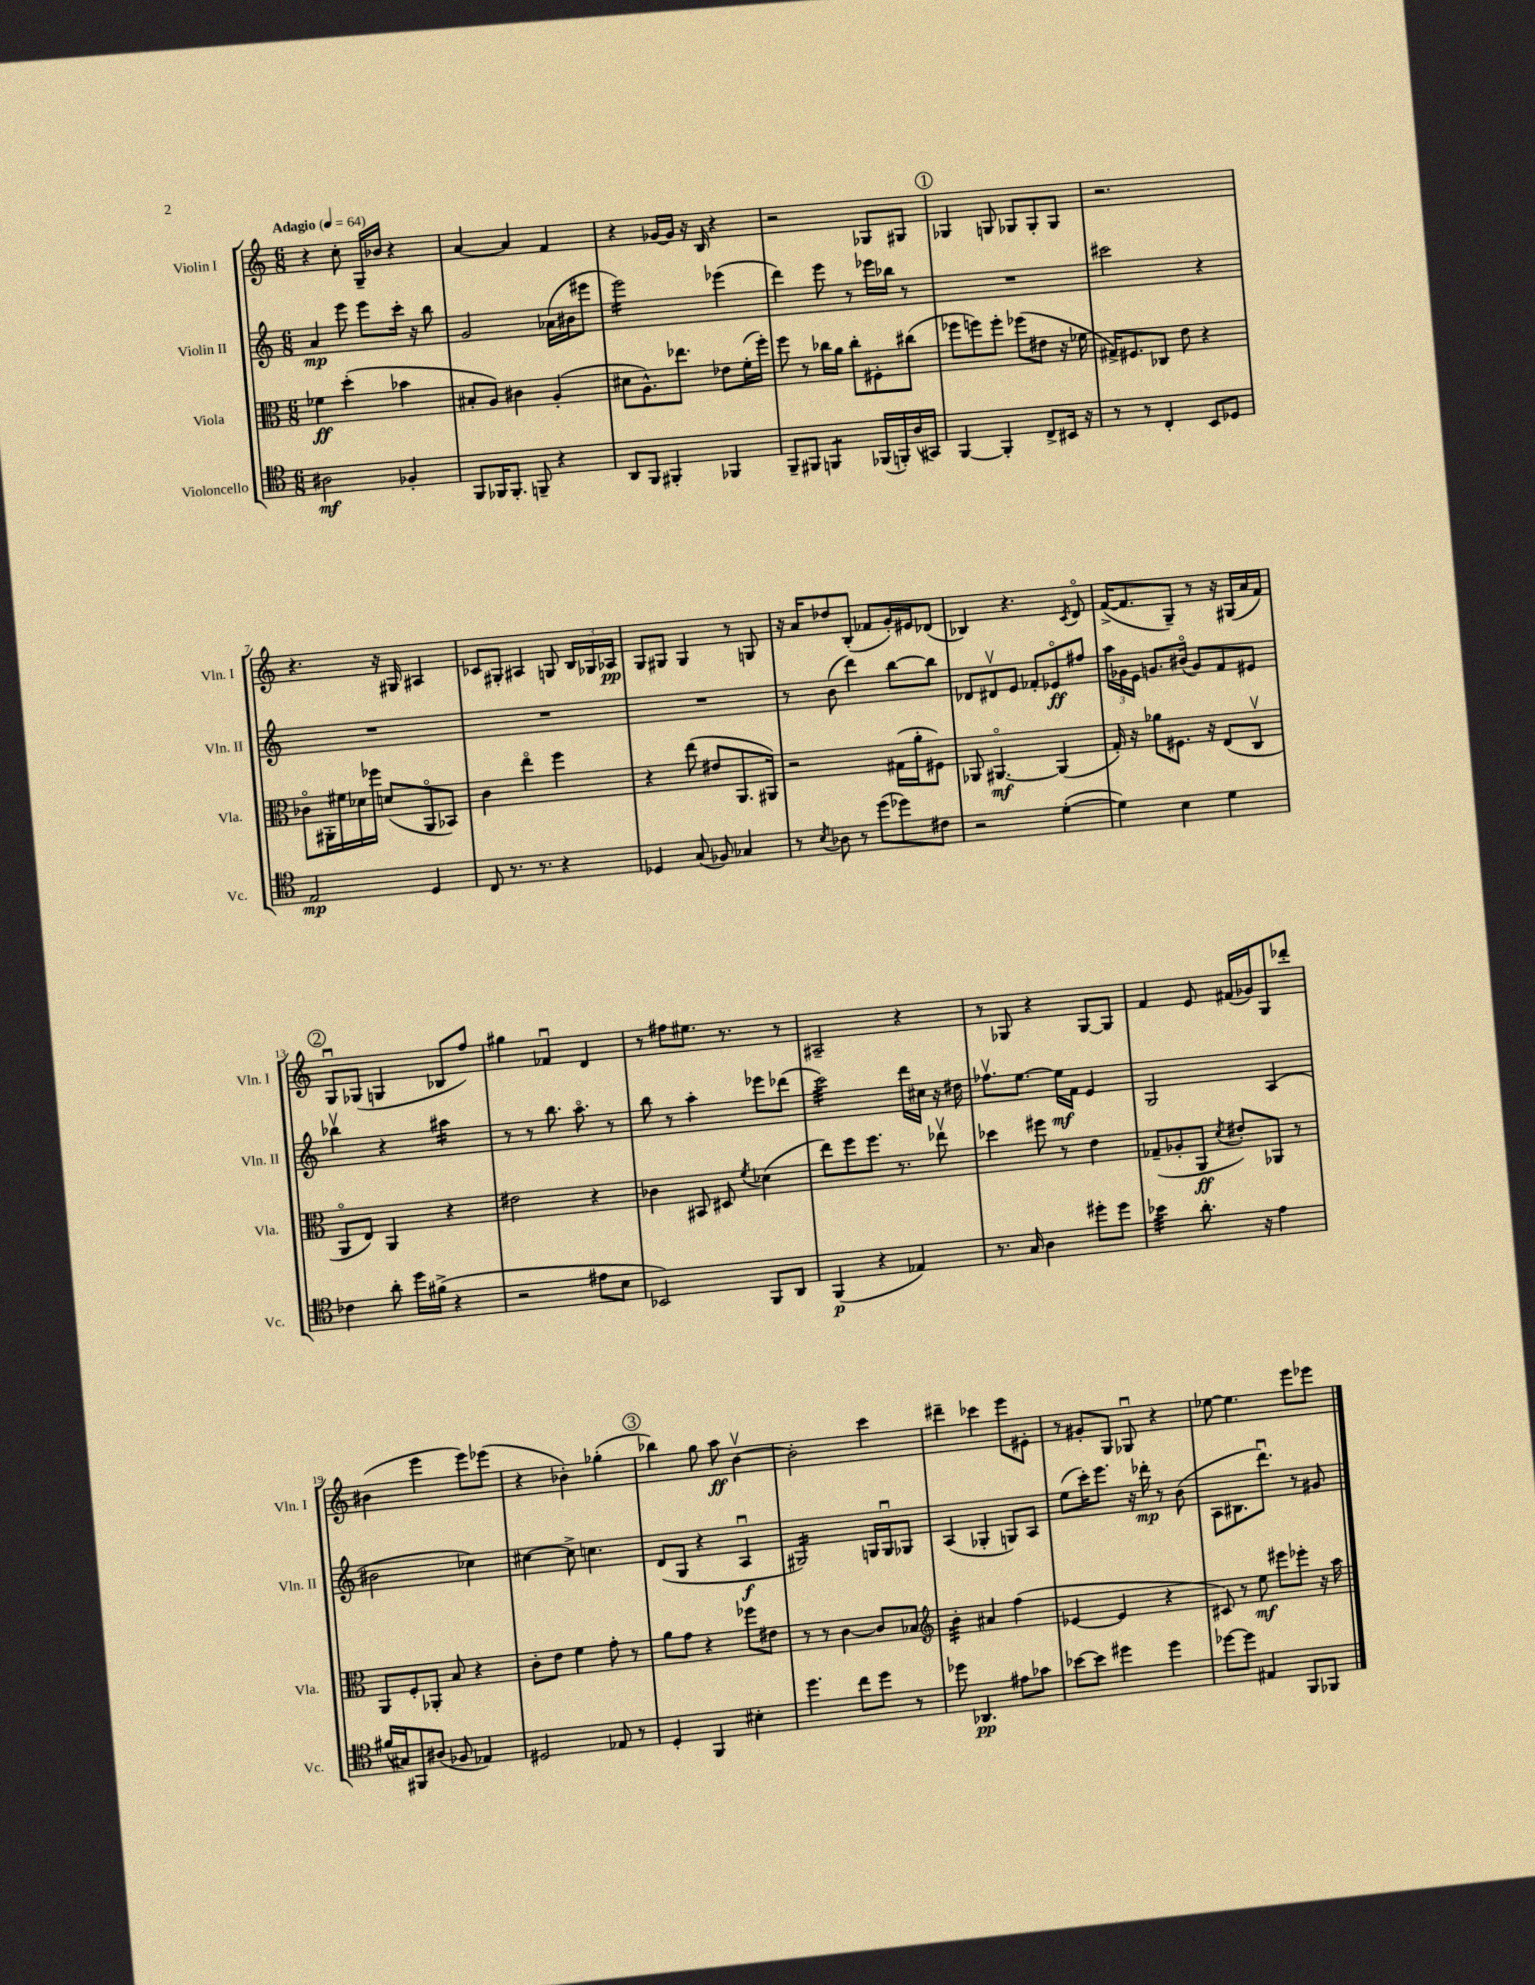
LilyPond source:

<<
\new StaffGroup <<
\new Staff = "s0" \with { instrumentName = "Violin I" shortInstrumentName = "Vln. I" } {
    \clef treble \key c \major \numericTimeSignature \time 6/8 \tempo "Adagio" 4 = 64
    \autoBeamOff r4 c''8-. g16[-- bes'16] r4 |
    a'4~ a'4 f'4 |
    r4 ges'16[~ ges'16] r16 b16 r4 |
    r2 ges8[ gis8] |
    \mark \markup { \circle "1" } ges4 g8 ges8[ ges8-. ges8] |
    r2. |
    r4. r16 gis16 ais4 |
    ces'8[ gis8]-. ais4 g8 \tuplet 3/2 { b16[ ges16 aes16]\pp } |
    g8[ gis8] gis4 r8 g8 |
    r16 a'16[ des''8 b8]-.( fes'8[ g'16-.) eis'16 des'8]( |
    bes4) r4. \acciaccatura { c'8 } d'8\flageolet |
    f'16[~->( f'8. g8]--) r8 r16 gis16[( a'16 f'16]) |
    \mark \markup { \circle "2" } g8[\downbow ges8]( g4 bes8[ f''8]) |
    gis''4 fes'4\downbow d'4 |
    r8 fis''8[ eis''8.] r8. r8 |
    ais2-- r4 |
    r8 ges8 r4 ges8[~ ges8] |
    f'4 e'8 fis'16[( ges'16) g8 des'''8]-. |
    bis'4( e'''4 e'''8[) ees'''8]( |
    r4 bes'4-.) ges''4-.( |
    \mark \markup { \circle "3" } bes''4) g''8 a''8\ff b'4~\upbow |
    b'2-. c'''4 |
    dis'''4-- ces'''4 e'''8[ eis'8]-. |
    r8 gis'8[-. g8] ges8\downbow r4 |
    ees''8~ ees''4. e'''8[ ees'''8] \bar "|." |
}
\new Staff = "s1" \with { instrumentName = "Violin II" shortInstrumentName = "Vln. II" } {
    \clef treble \key c \major \numericTimeSignature \time 6/8
    \autoBeamOff a'4\mp e'''8 e'''8[ c'''16]-. r16 b''8 |
    g'2 aes'16[( bis'16 eis'''8] |
    e'''2:16) ees'''4( |
    d'''4) e'''8 r8 ees'''16[ bes''16] r8 |
    \mark \markup { \circle "1" } R2. |
    cis'''2 r4 |
    R2. |
    R2. |
    R2. |
    r8 b'8( d'''4) b''8[~ b''8] |
    des'8[ dis'8\upbow e'8] fes'8[-. ees'8\flageolet\ff fis''8] |
    \tuplet 3/2 { a''16[ ges'16 e'16] } g'8.[ bis'16]\flageolet( g'8[) f'8 eis'8] |
    \mark \markup { \circle "2" } bes''4\upbow r4 ais''4:16 |
    r8 r8 b''8. a''8.\flageolet r8 |
    b''8 r8 a''4-. ees'''8[ des'''8]( |
    c'''2:32) d'''16[ cis''16] r16 dis''16 |
    fes''8.[\upbow e''8.]~ e''16[\mf f'16] e'4 |
    g2 a4( |
    bis'2 ces''4) |
    cis''4~ cis''8-> c''4. |
    \mark \markup { \circle "3" } d'8[( g8] r4 a4\downbow\f |
    gis2:16) g16[ g16\downbow ges8] |
    a4( ges4-. g8[) a8] |
    e''8[( c'''16-.) e'''8.] r16 des'''16-.\mp r8 b'8( |
    a8[ bis8. d'''8.]\downbow) r8 gis'8 \bar "|." |
}
\new Staff = "s2" \with { instrumentName = "Viola" shortInstrumentName = "Vla." } {
    \clef alto \key c \major \numericTimeSignature \time 6/8
    \autoBeamOff fes'4\ff d''4-.( bes'4 |
    bis8[-. a8]) cis'4 a4-.( |
    dis'8[ a8.-^) ees''8.] ees'8[ f'16-.( f''16]-.) |
    f''8 r8 ces''16[ a'16] ces''8[-. fis8-. cis''8]( |
    \mark \markup { \circle "1" } fes''8[ f''8) f''8]-. fes''8[( eis'8] r16 fes'16 |
    gis16[->) fis8. ces8] e'8 r4 |
    ces'8[\flageolet ais,16-. fis'16 des'16 fes''16] d'8[( ais,8\flageolet bes,8]) |
    c'4 e''4\flageolet f''4 |
    r4 e''8( eis'8[ a,8. ais,16]) |
    r2 gis16[( a'16-. fis8]) |
    aes,8 ais,4.~\flageolet\mf ais,4( |
    g16-.) r16 aes'8[ fis8.] r16 e8[( c8]\upbow |
    \mark \markup { \circle "2" } a,8[\flageolet e8]) a,4 r4 |
    eis'2 r4 |
    ces'4 bis,8 dis8 \acciaccatura { f'8 } des'4( |
    e''8[) f''8 f''8.] r8. ees''8\upbow |
    des''4 fis''8 r8 e'4 |
    ges8[--( aes8-. a,8]\ff \acciaccatura { d'8 } eis'8[-.) aes,8] r8 |
    a,8[ f8-. aes,8]-. b8 r4 |
    c'8[-. e'8] f'4 g'8-. r8 |
    \mark \markup { \circle "3" } a'8[ g'8] r4 fes''8[ eis'8] |
    r8 r8 c'4~ c'8[ bes8] |
    \clef treble b'4:32-. ais'4 f''4( |
    ees'4~ ees'4 r4 |
    cis'8) r8 e''8\mf eis'''8[ ees'''8]-. r16 a''16 \bar "|." |
}
\new Staff = "s3" \with { instrumentName = "Violoncello" shortInstrumentName = "Vc." } {
    \clef tenor \key c \major \numericTimeSignature \time 6/8
    \autoBeamOff ais2\mf fes4-. |
    f,8[ fes,16 fes,8.]-. f,8-- r4 |
    a,8[ f,8] fis,4-. fes,4 |
    f,8[-- fis,8] f,4:8 fes,16[( f,16-.) a16( gis,16]) |
    \mark \markup { \circle "1" } f,4~ f,4-. c8[-> bis,16] r16 |
    r8 r8 c4-. b,8[ des8] |
    e2\mp d4 |
    c8 r8. r8. r4 |
    des4 g8( fes8) ges4 |
    r8 \acciaccatura { b8 } aes8 r8 d''8[( des''8) cis'8] |
    r2 d'4~-.( |
    d'4) b4 d'4 |
    \mark \markup { \circle "2" } ces'4 a'8-. d''16[ fis'16]->( r4 |
    r2 eis'8[ b8] |
    bes,2) f,8[ a,8] |
    f,4\p( r4 ees4) |
    r8. g16 a4 dis''8[-. dis''8] |
    bes'4:32 a'8.-. r16 e'4 |
    fis'16[( gis16) fis,8 ais8]( fes8 ees4) |
    dis2 ees8 r8 |
    \mark \markup { \circle "3" } d4-. f,4 bis4-. |
    d''4. c''8[ d''8] r8 |
    des''8 aes,4.\pp eis'8[ ges'8] |
    bes'8[~ bes'8] dis''4 dis''4 |
    des''8[~ des''8] eis4 f,8[ fes,8] \bar "|." |
}
>>
>>
